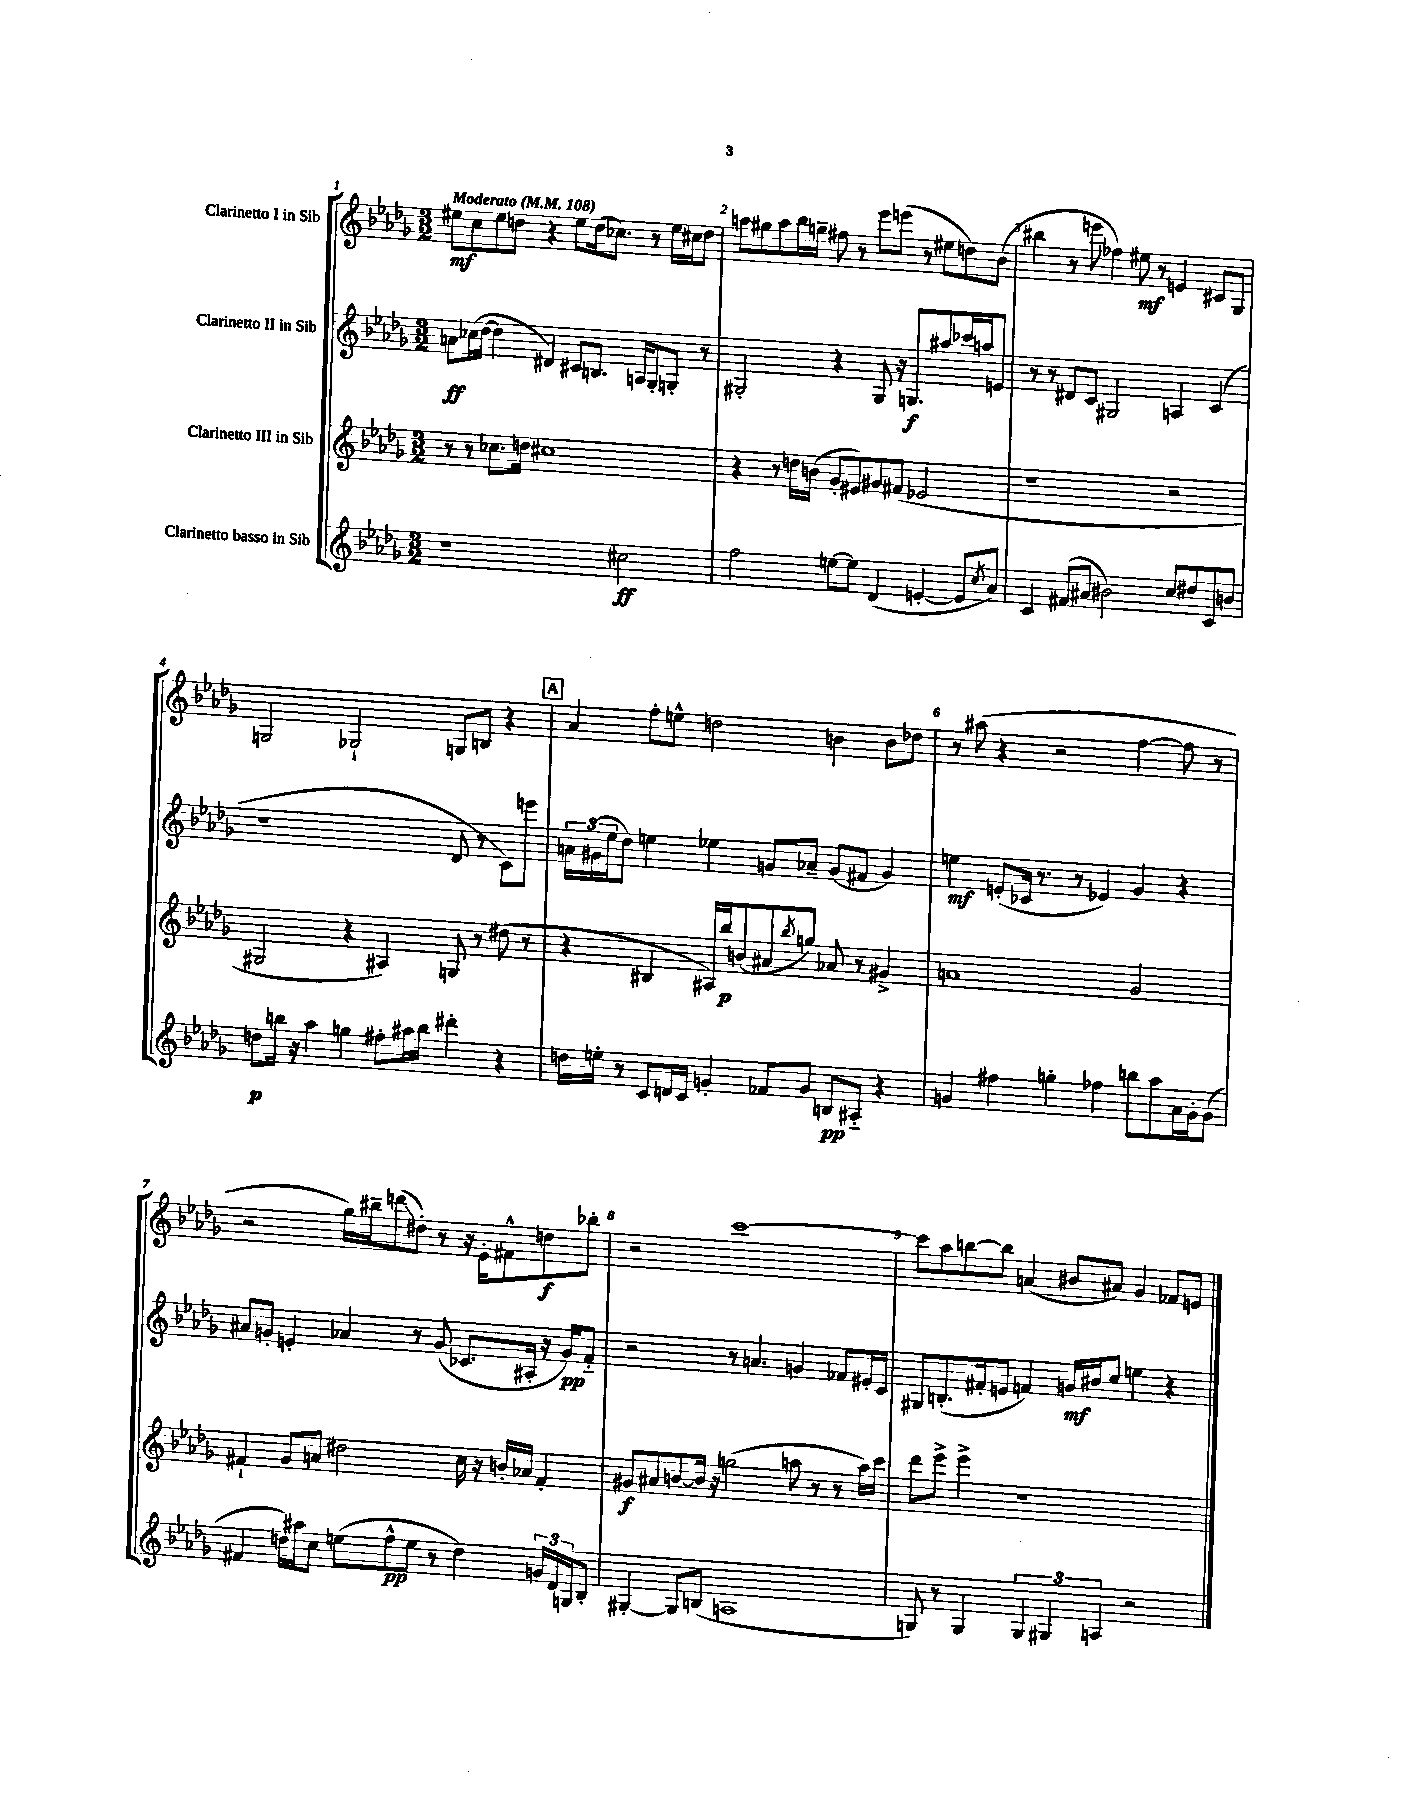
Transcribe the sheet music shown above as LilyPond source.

<<
\new StaffGroup <<
\new Staff = "s0" \with { instrumentName = "Clarinetto I in Sib" } {
    \clef treble \key des \major \numericTimeSignature \time 3/2 \tempo "Moderato" 4 = 108
    eis''8\mf c''8 eis''8 d''8 r4 eis''8 d''16( ces''8.) r8 eis''16 cis''16 d''8 |
    a''8 gis''8 a''8 bes''16 g''16-- fis''8 r8 ees'''8 e'''8( r8 eis''8 d''8) bes'8( |
    bis''4 r8 e'''8 fes''4) eis''8\mf r8 e'4 cis'8 ges8 |
    g2 ges2-! g8 b8 r4 |
    \mark \markup { \box "A" } aes'4 f''8-. e''8-^ d''2 b'4 b'8 des''8 |
    r8 ais''8( r4 r2 f''4~ f''8 r8 |
    r2 ges''16) bis''16-- d'''8\glissando( dis''8-.) r8 r16 ees'16-. fis'8-^ d''8\f bes''8-. |
    r2 c'''1~ |
    c'''8 aes''8 b''8~ b''8 a'4( bis'8 ais'8) ges'4 fes'8 e'8 \bar "|." |
}
\new Staff = "s1" \with { instrumentName = "Clarinetto II in Sib" } {
    \clef treble \key des \major \numericTimeSignature \time 3/2
    a'8\ff ces''16( des''16~ des''4 dis'4) cis'8 b8. a16 ges8-. g8-. r8 |
    gis2-. r4 gis8 r16 g8.\f ais''8 ces'''16 a''16 e'8 |
    r8 r8 dis'8 c'8 gis2 a4 c'4( |
    r1 des'8 r8 c'8) e'''8 |
    \mark \markup { \box "A" } \tuplet 3/2 { a'16 gis'16( ees''16 } des''8) e''4 ees''4 g'8 aes'8-- g'8( fis'8 g'4) |
    e''4\mf e'8-.( ces'16 r8. r8 ees'4) ges'4 r4 |
    ais'8 g'8-. e'4-. aes'4 r8 g'8( ces'8. ais16-. r16 g'16\pp) f'8-_ |
    r2 r8 a'4. g'4 fes'8 eis'16-. c'16 |
    gis8 b8.-.( fis'16-. e'8 f'4) g'16\mf bis'16 c''8 e''4 r4 \bar "|." |
}
\new Staff = "s2" \with { instrumentName = "Clarinetto III in Sib" } {
    \clef treble \key des \major \numericTimeSignature \time 3/2
    r8 r8 ces''8. d''16 cis''1 |
    r4 r8 d''16 b'16( ges'8-. eis'8) gis'8 fis'8( ees'2 |
    r1 r2 |
    gis2 r4 ais4) g8 r8 dis''8( r8 |
    \mark \markup { \box "A" } r4 bis4 ais16) bes''16\p b'8( ais'8 \acciaccatura { bes''8 } g''8) aes'8 r8 gis'4-> |
    a'1 ges'2 |
    fis'4-! ges'8 a'8 dis''2 c''16 r16 b'16-. aes'16 fis'4-. |
    gis'8\f ais'8 b'8~ b'16 r16 g''2( a''8 r8 r8 a''16) c'''16 |
    des'''8 ees'''8-> ees'''4-> r1 \bar "|." |
}
\new Staff = "s3" \with { instrumentName = "Clarinetto basso in Sib" } {
    \clef treble \key des \major \numericTimeSignature \time 3/2
    r1 cis''2\ff |
    f''2 e''8~ e''8 des'4( e'4~-. e'8 \acciaccatura { c''8 } aes'8) |
    c'4 fis'8( ais'8 bis'2) c''8 dis''8 c'8 b'8 |
    d''8\p b''16 r16 aes''4 g''4 fis''8-. ais''16 b''16 dis'''4-. r4 |
    \mark \markup { \box "A" } d''16 e''16-. r8 c'8 d'16 c'16 g'4-. fes'8 g'8 b8\pp ais8-_ r4 |
    g'4 fis''4 g''4-. fes''4 b''8 aes''8 aes'16 g'16-. g'8( |
    fis'4 d''16) ais''16 c''8 e''8( f''8-^\pp e''8 r8 d''4) \tuplet 3/2 { g'16 des'16 g16 } bes8-. |
    gis4~-. gis8 b8( a1 |
    g8) r8 g4 \tuplet 3/2 { g4 gis4 a4 } r2 \bar "|." |
}
>>
>>
\layout { \context { \Score \override BarNumber.break-visibility = ##(#f #t #t) barNumberVisibility = #all-bar-numbers-visible } }
